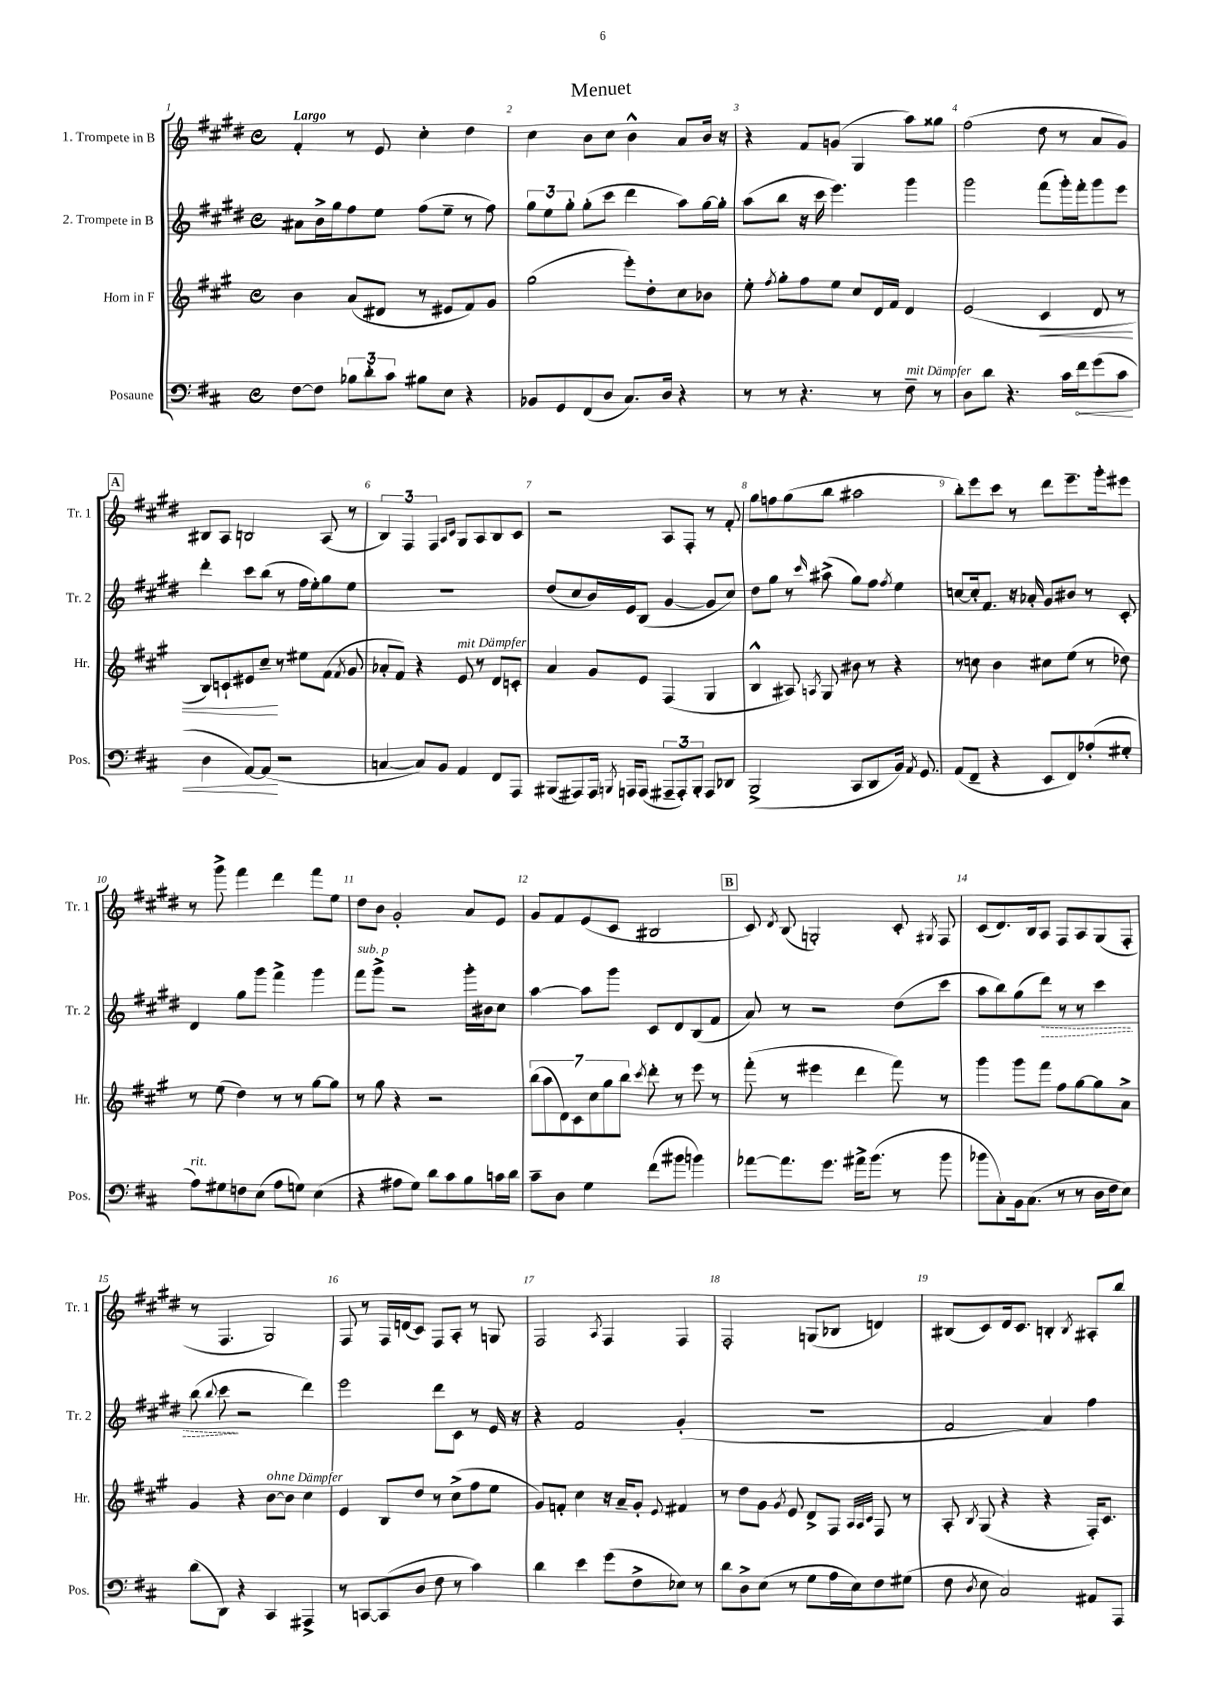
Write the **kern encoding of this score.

**kern	**dynam	**kern	**dynam	**kern	**dynam	**kern
*part4	*part4	*part3	*part3	*part2	*part2	*part1
*staff4	*staff4	*staff3	*staff3	*staff2	*staff2	*staff1
*I"Posaune	*	*I"Horn in F	*	*I"2. Trompete in B	*	*I"1. Trompete in B
*I'Pos.	*	*I'Hr.	*	*I'Tr. 2	*	*I'Tr. 1
*clefF4	*	*clefG2	*	*clefG2	*	*clefG2
*k[f#c#]	*	*k[f#c#g#]	*	*k[f#c#g#d#]	*	*k[f#c#g#d#]
*M4/4	*	*M4/4	*	*M4/4	*	*M4/4
*met(c)	*	*met(c)	*	*met(c)	*	*met(c)
=1	=1	=1	=1	=1	=1	=1
!	!	!	!	!	!	!LO:TX:a:B:t=Largo
[8F#\L	.	4b\	.	8a#X\L	.	4f#'/
8F#\J]	.	.	.	16b^\L	.	.
.	.	.	.	16gg#\J	.	.
12B-X\L	.	(8a/L	.	8ff#\	.	8r
12d'\	.	.	.	.	.	.
.	.	8d#X/J	.	8ee\J	.	8e/
12c#\J	.	.	.	.	.	.
8B#X\L	.	8r	.	(8ff#\L	.	4cc#'\
8E\J	.	8e#X/L	.	8ee~\J	.	.
4r	.	8f#/)	.	8r	.	4dd#\
.	.	8g#/J	.	8ff#\)	.	.
=2	=2	=2	=2	=2	=2	=2
8BB-X/L	.	(2gg#\	.	12gg#\L	.	4cc#\
.	.	.	.	12ee\	.	.
8GG/	.	.	.	.	.	.
.	.	.	.	12gg#'\J	.	.
(8FF#/	.	.	.	(8gg#'\L	.	8b\L
8D/J	.	.	.	8ccc#\J	.	8cc#\J
8.C#/L)	.	8eee'\L)	.	4ddd#\	.	4b^^\
.	.	8dd'\	.	.	.	.
16D/Jk	.	.	.	.	.	.
4r	.	8cc#\	.	8aa\L)	.	8a/L
.	.	8b-X\J	.	[16gg#\L	.	16b/Jk
.	.	.	.	16gg#'\JJ]	.	16r
=3	=3	=3	=3	=3	=3	=3
8r	.	8ee'\	.	(8aa\L	.	4r
.	.	8qff#/	.	.	.	.
8r	.	8gg#'\L	.	8bb\J	.	.
4.r	.	8ff#\	.	16r	.	8f#/L
.	.	.	.	16ccc#\	.	.
.	.	8ee\J	.	4.eee\)	.	(8gn/J
.	.	8cc#/L	.	.	.	4G#/
8r	.	16d/L	.	.	.	.
.	.	16f#/JJ	.	.	.	.
!LO:TX:a:i:t=mit Dämpfer	!	!	!	!	!	!
8F#~\	.	4d/	.	4ggg#\	.	8aa\L)
8r	.	.	.	.	.	8gg##X\J
=4	=4	=4	=4	=4	=4	=4
8D\L	.	(2e/	.	2ggg#\	.	(2ff#\
8d\J	.	.	.	.	.	.
4.r	.	.	.	.	.	.
!	!	!	!LO:HP:b	!	!	!
.	.	4c#/	<	(8fff#\L	.	8dd#\
16c#\LL	.	.	.	16ggg#'\L)	.	8r
!	!LO:HP:b	!	!	!	!	!
16f#\J	<	.	.	16fff#'\J	.	.
(8g\	.	8d/	.	8ggg#\	.	8a/L
8c#\J	.	8r	.	8eee\J	.	8g#/J)
!!LO:LB:g=z
!!LO:REH:place=s1:t=A
=5	=5	=5	=5	=5	=5	=5
4D\	.	8B/L)	.	4ddd#'\	.	8B#X/L
.	.	8cn`/	.	.	.	8A/J
[8AA/L)	.	8e#X/	.	8ccc#\L	.	2Bn/
(8AA/J]	.	8cc#~/J	.	(8bb\J	.	.
2r	[	8r	[	8r	.	.
.	.	8ee#X\L	.	16ff#\LL	.	.
.	.	.	.	16ee'\J)	.	.
.	.	(8f#\J	.	8gg#\	.	(8A/
.	.	8qf#/	.	.	.	.
.	.	8g#/	.	8ee\J	.	8r
=6	=6	=6	=6	=6	=6	=6
[4Cn/	.	8a-X'/L	.	1r	.	6B/)
.	.	8f#/J)	.	.	.	.
.	.	.	.	.	.	6F#/
8C/L])	.	4r	.	.	.	.
.	.	.	.	.	.	6F#/
8BB/J	.	.	.	.	.	.
.	.	.	.	.	.	16qqA/LL
.	.	.	.	.	.	16qqc#/JJ
!	!	!LO:TX:a:i:t=mit Dämpfer	!	!	!	!
4AA/	.	8e/	.	.	.	8G#/L
.	.	8r	.	.	.	8A/
8FF#/L	.	8d/L	.	.	.	8B/
8AAA/J	.	8cn'/J	.	.	.	8c#/J
=7	=7	=7	=7	=7	=7	=7
(8BBB#X/L	.	4a/	.	(8dd#/L	.	2r
8AAA#X/)	.	.	.	8cc#/	.	.
16AAA#/Jk	.	8g#/L	.	16b/L)	.	.
8qBBBn/	.	.	.	.	.	.
16AAAn/KL	.	.	.	16e/J	.	.
(8AAA/J	.	8e/J	.	(8B/J	.	.
12AAA#X~/L	.	(4F#/	.	[4g#/	.	8A/L
12AAA#'/)	.	.	.	.	.	.
.	.	.	.	.	.	8F#'/J
12BBB'/J	.	.	.	.	.	.
8AAA#/L	.	4G#/	.	8g#/L]	.	8r
8DD-X/J	.	.	.	8cc#/J)	.	8f#'/
=8	=8	=8	=8	=8	=8	=8
(2BBB^/	.	4B^^/	.	8dd#\L	.	8gg#\L
.	.	.	.	8gg#\J	.	8ffn\
.	.	8A#X/)	.	8r	.	(8gg#\
.	.	8qAn/	.	16qqccc#/	.	.
.	.	8G#/	.	(8aa#X^\	.	8bb\J
8CC#/L	.	8b#X\	.	8gg#\L)	.	2aa#X\
8DD/	.	8r	.	8ff#\J	.	.
.	.	.	.	8qff#/	.	.
16BB/Jk)	.	4r	.	4ee\	.	.
8qAA/	.	.	.	.	.	.
8.GG/	.	.	.	.	.	.
=9	=9	=9	=9	=9	=9	=9
(8AA/L	.	8r	.	[8ccn/L	.	8bb'\L)
8FF#~/J	.	8ccn\	.	16cc'/k]	.	8eee\
.	.	.	.	8.f#/J	.	.
4r	.	4b\	.	.	.	8ccc#\J
.	.	.	.	16r	.	8r
.	.	.	.	16a-X'/	.	.
8EE/L	.	8cc#X\L	.	8g#/L	.	8ddd#\L
8FF#/)	.	(8ee\J	.	8b#X/J	.	8.eee~\
(8A-X'/	.	8r	.	8r	.	.
.	.	.	.	.	.	16ggg#'\k
8G#X'/J	.	8dd-X\)	.	8c#'/	.	8eee#X\J
!!LO:LB:g=z
=10	=10	=10	=10	=10	=10	=10
!LO:TX:a:i:t=rit.	!	!	!	!	!	!
8A\L)	.	8r	.	4d#/	.	8r
8G#X\	.	(8ee\	.	.	.	8ggg#^\
8Fn\	.	4dd\)	.	8gg#\L	.	4fff#\
(8E\J	.	.	.	8ggg#\J	.	.
8A\L	.	8r	.	4fff#^\	.	4ddd#\
8Gn\J)	.	8r	.	.	.	.
(4E\	.	[8gg#\L	.	4ggg#\	.	8fff#\L
.	.	8gg#\J]	.	.	.	8ee\J
=11	=11	=11	=11	=11	=11	=11
!	!	!	!	!LO:TX:a:i:t=sub. p	!	!
4r	.	8r	.	8fff#\L	.	8dd#\L
.	.	8gg#\	.	8ggg#^\J	.	8b\J
8A#X\L	.	4r	.	2r	.	2g#'/
8G\J)	.	.	.	.	.	.
8d\L	.	2r	.	.	.	.
8c#\	.	.	.	.	.	.
8B\	.	.	.	16ggg#'\LL	.	8a/L
.	.	.	.	16b#X\J	.	.
16cn\L	.	.	.	8cc#\J	.	8e/J
16d\JJ	.	.	.	.	.	.
=12	=12	=12	=12	=12	=12	=12
8c#~\L	.	(14bb\L	.	[4aa\	.	8g#/L
.	.	14aa\	.	.	.	.
8D\J	.	.	.	.	.	8f#/
.	.	14d\)	.	.	.	.
.	.	14c#\	.	.	.	.
4G\	.	.	.	8aa\L]	.	(8e/
.	.	14cc#\	.	.	.	.
.	.	14gg#\	.	.	.	.
.	.	.	.	8ggg#\J	.	8c#/J
.	.	14bb\J	.	.	.	.
.	.	8qccc#/	.	.	.	.
(8f#\L	.	8ddd'\	.	8c#/L	.	2B#X/
8b#X\J	.	8r	.	8d#/	.	.
4bn\)	.	8eee\	.	(8B/	.	.
.	.	8r	.	8f#/J	.	.
!!LO:REH:place=s1:t=B
=13	=13	=13	=13	=13	=13	=13
[8a-X\L	.	(8fff#'\	.	8a/)	.	8c#/)
.	.	.	.	.	.	8qd#/
8.a-\]	.	8r	.	8r	.	(8B/
.	.	4eee#X\	.	2r	.	2Gn'/)
8.g\J	.	.	.	.	.	.
16a#X^\KL	.	4ddd\	.	.	.	.
(8.b\J	.	.	.	.	.	.
8r	.	8fff#\)	.	(8dd#\L	.	8c#'/
.	.	.	.	.	.	8qG#X/
8b\	.	8r	.	8ccc#\J	.	8F#/
=14	=14	=14	=14	=14	=14	=14
8b-X\L	.	4ggg#\	.	8aa\L	.	(8c#/L
8C#'\)	.	.	.	8bb\)	.	8.d#/)
16BB\k	.	8ggg#\L	.	(8gg#\	.	.
(8.C#\J	.	.	.	.	.	16B/k
!	!	!	!	!	!LO:HP:b	!
.	.	8fff#\J	.	8ddd#\J)	>	8A/J
8r	.	8ff#\L	.	8r	.	8F#/L
8r	.	[8gg#\	.	8r	.	8A/
16D\LL	.	8gg#\]	.	4ccc#\	.	(8G#/
16F#\J	.	.	.	.	.	.
8E\J)	.	8a^\J	.	.	.	8F#'/J
!!LO:LB:g=z
=15	=15	=15	=15	=15	=15	=15
(8d\L	.	4g#/	.	(8bb\	.	8r
.	.	.	.	8qqbb/	.	.
8DD\J)	.	.	.	8ccc#\	.	4.F#/
4r	.	4r	.	2r	]	.
!	!	!LO:TX:a:i:t=ohne Dämpfer	!	!	!	!
4CC#/	.	[8b\L	.	.	.	2G#/)
.	.	8b\J]	.	.	.	.
4AAA#X^/	.	4cc#\	.	4ddd#\)	.	.
=16	=16	=16	=16	=16	=16	=16
8r	.	4e/	.	2eee\	.	8F#/
[8CCn/L	.	.	.	.	.	8r
(8CC/]	.	8B/L	.	.	.	16F#/LL
.	.	.	.	.	.	(16dn/J
8D/J	.	8dd/J	.	.	.	8c#/J)
8F#\	.	8r	.	8ddd#\L	.	8F#/L
8r	.	(8cc#^\L	.	8c#\J	.	8A'/J
4c#\)	.	8ff#\	.	8r	.	8r
.	.	8ee\J	.	16e/	.	8Gn/
.	.	.	.	16r	.	.
=17	=17	=17	=17	=17	=17	=17
4d\	.	8g#/L)	.	4r	.	2F#/
.	.	8fn'/J	.	.	.	.
4e\	.	4cc#\	.	2f#/	.	.
.	.	.	.	.	.	8qA/
(8g\L	.	16r	.	.	.	4F#/
.	.	16a~/KL	.	.	.	.
8F#^\	.	8g#'/J	.	.	.	.
.	.	8qqe/	.	.	.	.
8E-X\J)	.	4f#X/	.	(4g#'/	.	4F#/
8r	.	.	.	.	.	.
=18	=18	=18	=18	=18	=18	=18
8d\L	.	8r	.	1r	.	2F#'/
8D^\	.	8dd\L	.	.	.	.
(8E\J	.	8g#\J	.	.	.	.
.	.	8qg#/	.	.	.	.
8r	.	8e/	.	.	.	.
8G\L	.	8d^/L	.	.	.	(8Gn/L
16A\L	.	8F#/J	.	.	.	8B-X/J
16E\J)	.	.	.	.	.	.
.	.	32qqA/LLL	.	.	.	.
.	.	32qqA/	.	.	.	.
.	.	32qqc#/JJJ	.	.	.	.
8F#\	.	8F#/	.	.	.	4dn/)
(8G#X\J	.	8r	.	.	.	.
=19	=19	=19	=19	=19	=19	=19
8F#\	.	8A'/	.	2f#/	.	(8B#X/L
8qD/	.	8qB/	.	.	.	.
8E\	.	(8G#/	.	.	.	8c#/)
2C#/)	.	4r	.	.	.	16d#/k
.	.	.	.	.	.	8.c#/J
.	.	4r	.	4a/)	.	4Bn'/
.	.	.	.	.	.	8qB/
8AA#X/L	.	16F#'/KL)	.	4ff#\	.	8A#X'/L
.	.	8.c#/J	.	.	.	.
8AAA/J	.	.	.	.	.	8bb/J
==	==	==	==	==	==	==
*-	*-	*-	*-	*-	*-	*-
